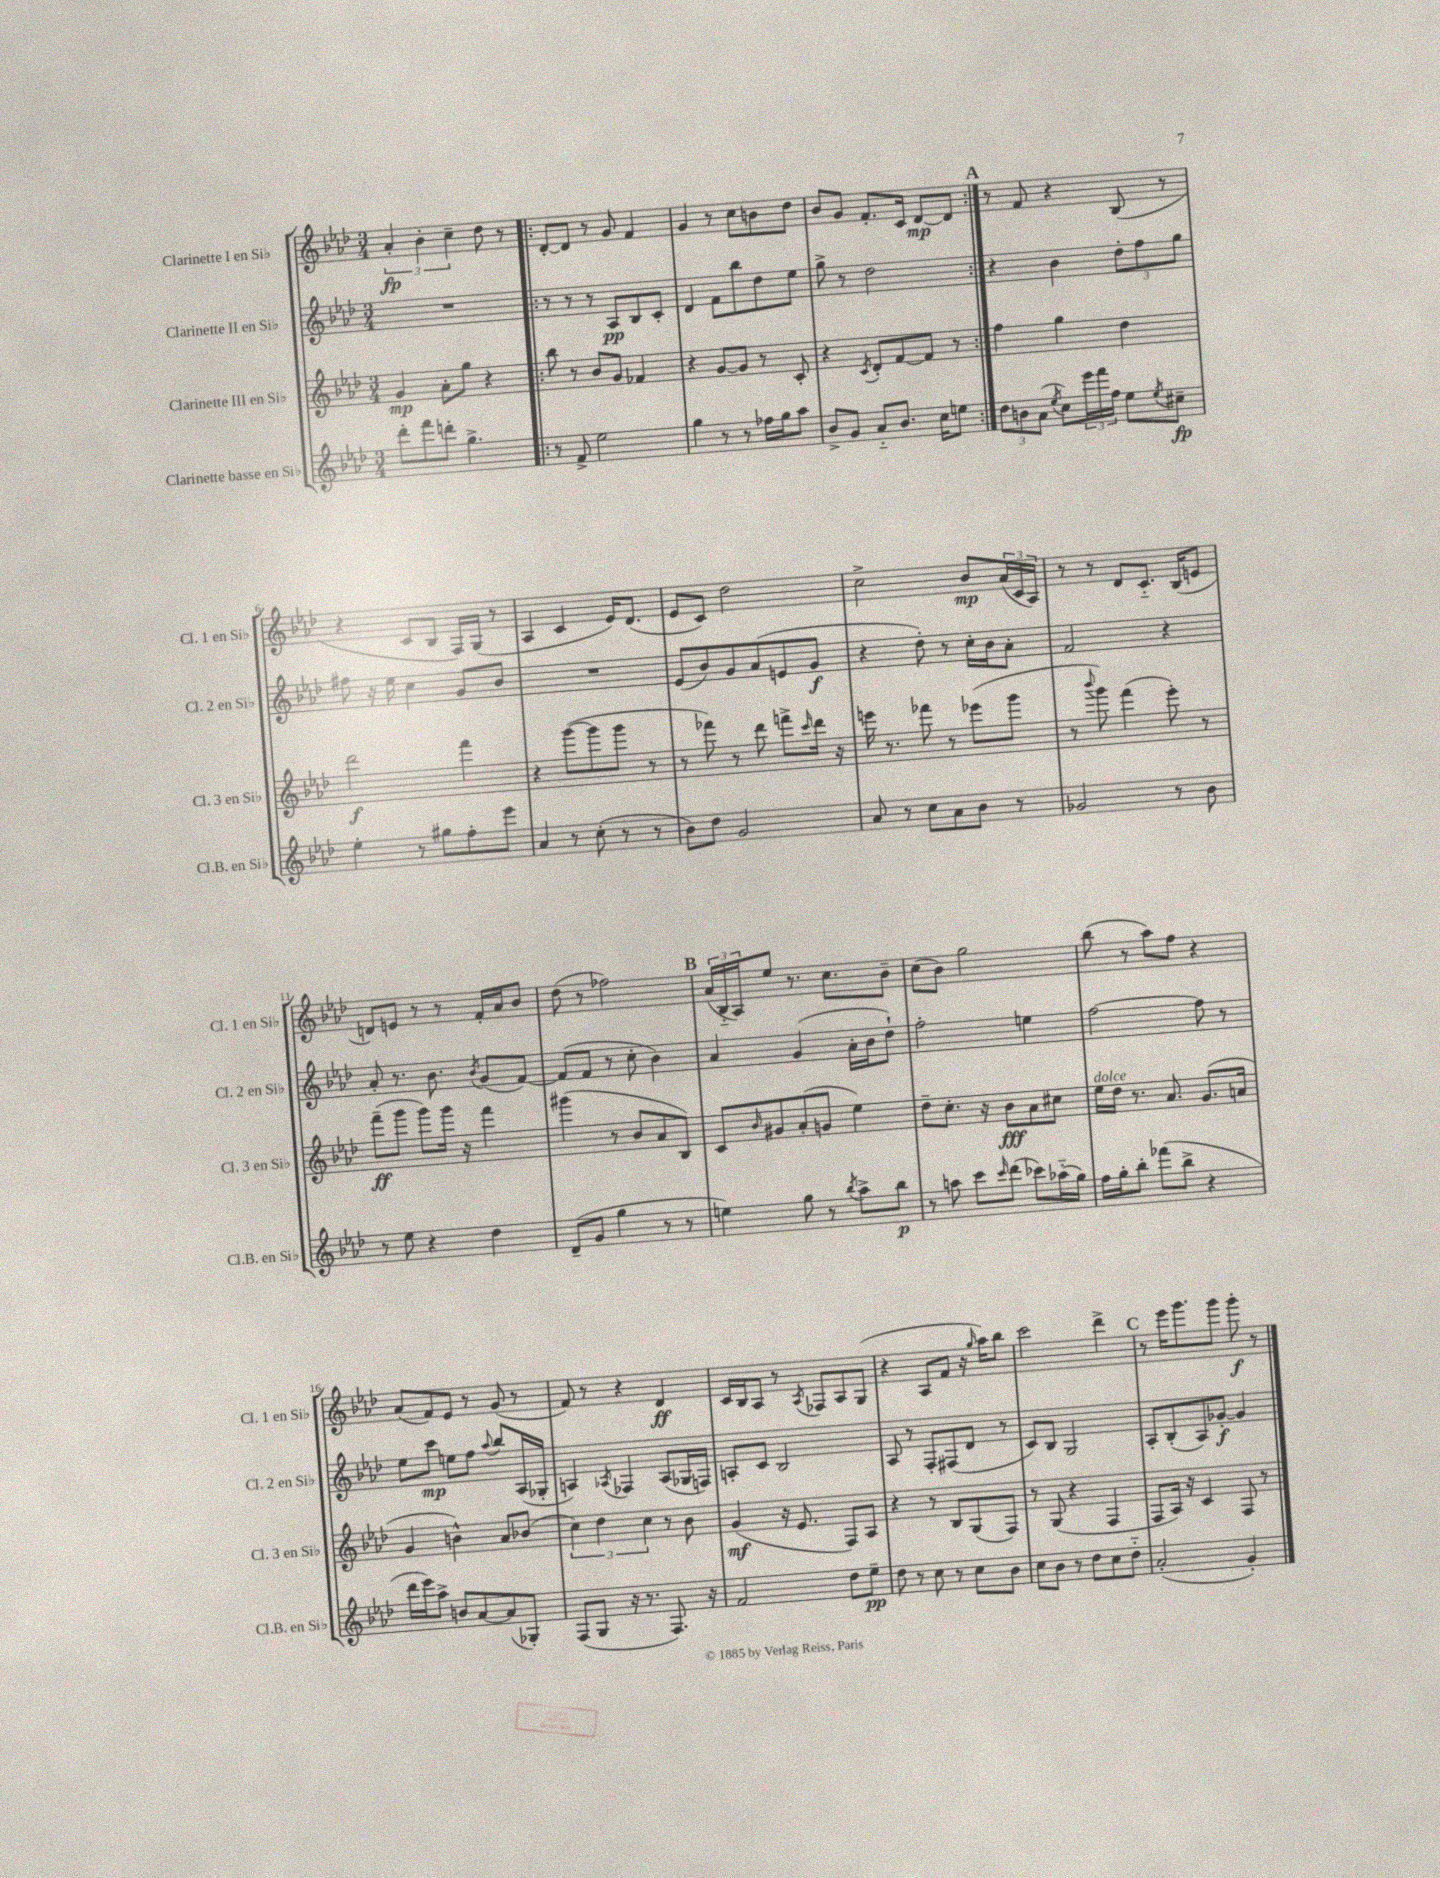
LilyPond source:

<<
\new StaffGroup <<
\new Staff = "s0" \with { instrumentName = "Clarinette I en Sib" shortInstrumentName = "Cl. 1 en Sib" } {
    \clef treble \key aes \major \numericTimeSignature \time 3/4
    \tuplet 3/2 { aes'4-.\fp bes'4-. c''4-- } des''8 r8 |
    \repeat volta 2 { des'8~-. des'8 r8 g'8 f'4 |
    g'4 r8 c''8 b'8 des''8 |
    bes'8 g'8 f'8.-. c'16 des'8~\mp des'8 | }
    \mark \markup { \bold "A" } r8 f'8 r4 bes8( r8 |
    r4 c'8 bes8 f16) g16( r8 |
    aes4 c'4 ees'16) des'8.( |
    ees'8 c'8) des''2 |
    c''2-> bes'8\mp \tuplet 3/2 { aes'16( c'16 aes16) } |
    r8 r8 des'8 c'8.-_ bes16( e'8 |
    d'8) e'8 r8 r8 f'16-. aes'16 bes'8 |
    des''8( r8 fes''2) |
    \mark \markup { \bold "B" } \tuplet 3/2 { aes'16( bes16-_ aes16) } ees''8 r8. c''8. bes'8-- |
    c''8( bes'8) g''2 |
    bes''8( r8 aes''8) f''8 r4 |
    aes'8( f'8) ees'8 r8 g'8( r8 |
    f'8) r8 r4 des'4\ff |
    c'16 bes16 aes8 r8 \acciaccatura { aes8 } fes8 aes8 g8( |
    r4 aes8 f'8 r16 \grace { g''16 } aes''16) bes''8 |
    c'''2 des'''4-> |
    \mark \markup { \bold "C" } r8 ees'''16 g'''8. g'''8 g'''8-.\f r8 \bar "|." |
}
\new Staff = "s1" \with { instrumentName = "Clarinette II en Sib" shortInstrumentName = "Cl. 2 en Sib" } {
    \clef treble \key aes \major \numericTimeSignature \time 3/4
    R2. |
    \repeat volta 2 { r8 r8 r8 aes8\pp bes8 c'8-. |
    des'4 f'8 bes''8 des''8 ees''8 |
    g''8-> r8 des''2 | }
    \mark \markup { \bold "A" } r4 bes'4 \tuplet 3/2 { des''8-. f''8 g''8 } |
    fis''8 r16 ees''16 c''4 g'8 bes'8 |
    R2. |
    ees'8( bes'8) g'8 aes'8( e'8 g'8\f |
    r4 des''8-.) r8 c''16-. bes'16 aes'8-. |
    f'2 r4 |
    aes'8-. r8. bes'8. \acciaccatura { bes'8 } g'8( f'8~) |
    f'8( f'8 r8 c''8-. bes'4) |
    \mark \markup { \bold "B" } aes'4 g'4( aes'16-. bes'16 des''8-!) |
    f''2-. e''4 |
    f''2~ f''8 r8 |
    ees''8 c'''8\mp e''8 f''8 \appoggiatura { aes''8 } bes''8 aes16( ges16-. |
    a4) \acciaccatura { aes8 } fes4 aes8( ges16 f16) |
    a8-. c'8 bes2 |
    aes8 r8 f8-. fis8( des'8 r8 |
    c'8) bes8 g2 |
    \mark \markup { \bold "C" } aes8-. bes8-.( aes8) ges'8~-.\f ges'4 \bar "|." |
}
\new Staff = "s2" \with { instrumentName = "Clarinette III en Sib" shortInstrumentName = "Cl. 3 en Sib" } {
    \clef treble \key aes \major \numericTimeSignature \time 3/4
    g'4\mp aes'8-. g''8 r4 |
    \repeat volta 2 { bes''8 r8 bes'8 g'8 fes'4 |
    r4 g'8~ g'8 r8 c'8-. |
    r4 \acciaccatura { c'8 } des'8-. f'8~ f'8 r8 | }
    \mark \markup { \bold "A" } f''4 g''4 des''4 |
    des'''2\f f'''4 |
    r4 g'''8~( g'''8 g'''8 r8 |
    r8 fes'''8) r8 des'''8 f'''8-> \grace { c'''16 } des'''16 r16 |
    e'''16 r8. fes'''8 r8 ees'''8( g'''8 |
    r8 \appoggiatura { bes'''8 } g'''8) f'''4( ees'''8-.) r8 |
    f'''8--\ff( g'''8 g'''8) g'''16 r16 f'''4 |
    gis'''4( r8 bes'8 aes'8 bes8) |
    \mark \markup { \bold "B" } c'8 \grace { bes'16 } gis'8 aes'8-.( g'8 ees''4) |
    des''8-- c''8.-. r16 bes'8\fff aes'8 cis''8 |
    ees''16^\markup { \italic "dolce" } des''16 r8. aes'8. g'8.( a'16 |
    g'4 b'4-^) aes'8 bes'8( |
    \tuplet 3/2 { c''4) des''4 c''4 } r8 bes'8 |
    g'4\mf( r16 ees'8. f8) aes8 |
    r4 r8 bes8 g8( f8) |
    r8 g8( r4 f4 |
    \mark \markup { \bold "C" } f8 aes16) r16 c'4 f8 r8 \bar "|." |
}
\new Staff = "s3" \with { instrumentName = "Clarinette basse en Sib" shortInstrumentName = "Cl.B. en Sib" } {
    \clef treble \key aes \major \numericTimeSignature \time 3/4
    des'''8-. f'''8 d'''8-. g''4.-> |
    \repeat volta 2 { r8 f'8-> ees''2 |
    g''4 r8 r8 fes''16 g''16 aes''8 |
    bes'8-> g'8 aes'8-_ bes'8. c''16 e''8 | }
    \mark \markup { \bold "A" } \tuplet 3/2 { des''8 b'8 aes'8( } \acciaccatura { ees''8 } c''8) \tuplet 3/2 { ees'''16 f'''16 f''16 } ees''8 \acciaccatura { ees''8 } cis''8--\fp |
    ees''4-. r8 gis''8 f''8-. ees'''8 |
    aes'4 r8 c''8-.( r8 r8 |
    bes'8) des''8 g'2 |
    aes'8 r8 c''8 aes'8 bes'8 r8 |
    ges'2 r8 bes'8 |
    r8 ees''8 r4 des''4 |
    des'8--( g'8 g''4 r8 r8 |
    \mark \markup { \bold "B" } e''4) g''8 r8 \acciaccatura { bes''8 } aes''8-> bes''8\p |
    r8 a''8 c'''8 \grace { c'''16 } des'''8( ces'''8) aes''16-_( g''16) |
    f''16 g''16-. bes''8-. fes'''8( bes''8-> r4 |
    des'''16 ees'''16) aes''8-> b'8 aes'8~ aes'8( ges8-.) |
    f8( g8 r16 r8. f8.) r16 |
    f'2 des''8 ees''8--\pp |
    des''8 r8 c''8 r8 c''8 bes'8 |
    c''8 bes'8 r8 des''8 c''8 des''8-_ |
    \mark \markup { \bold "C" } aes'2-.( g'4-.) \bar "|." |
}
>>
>>
